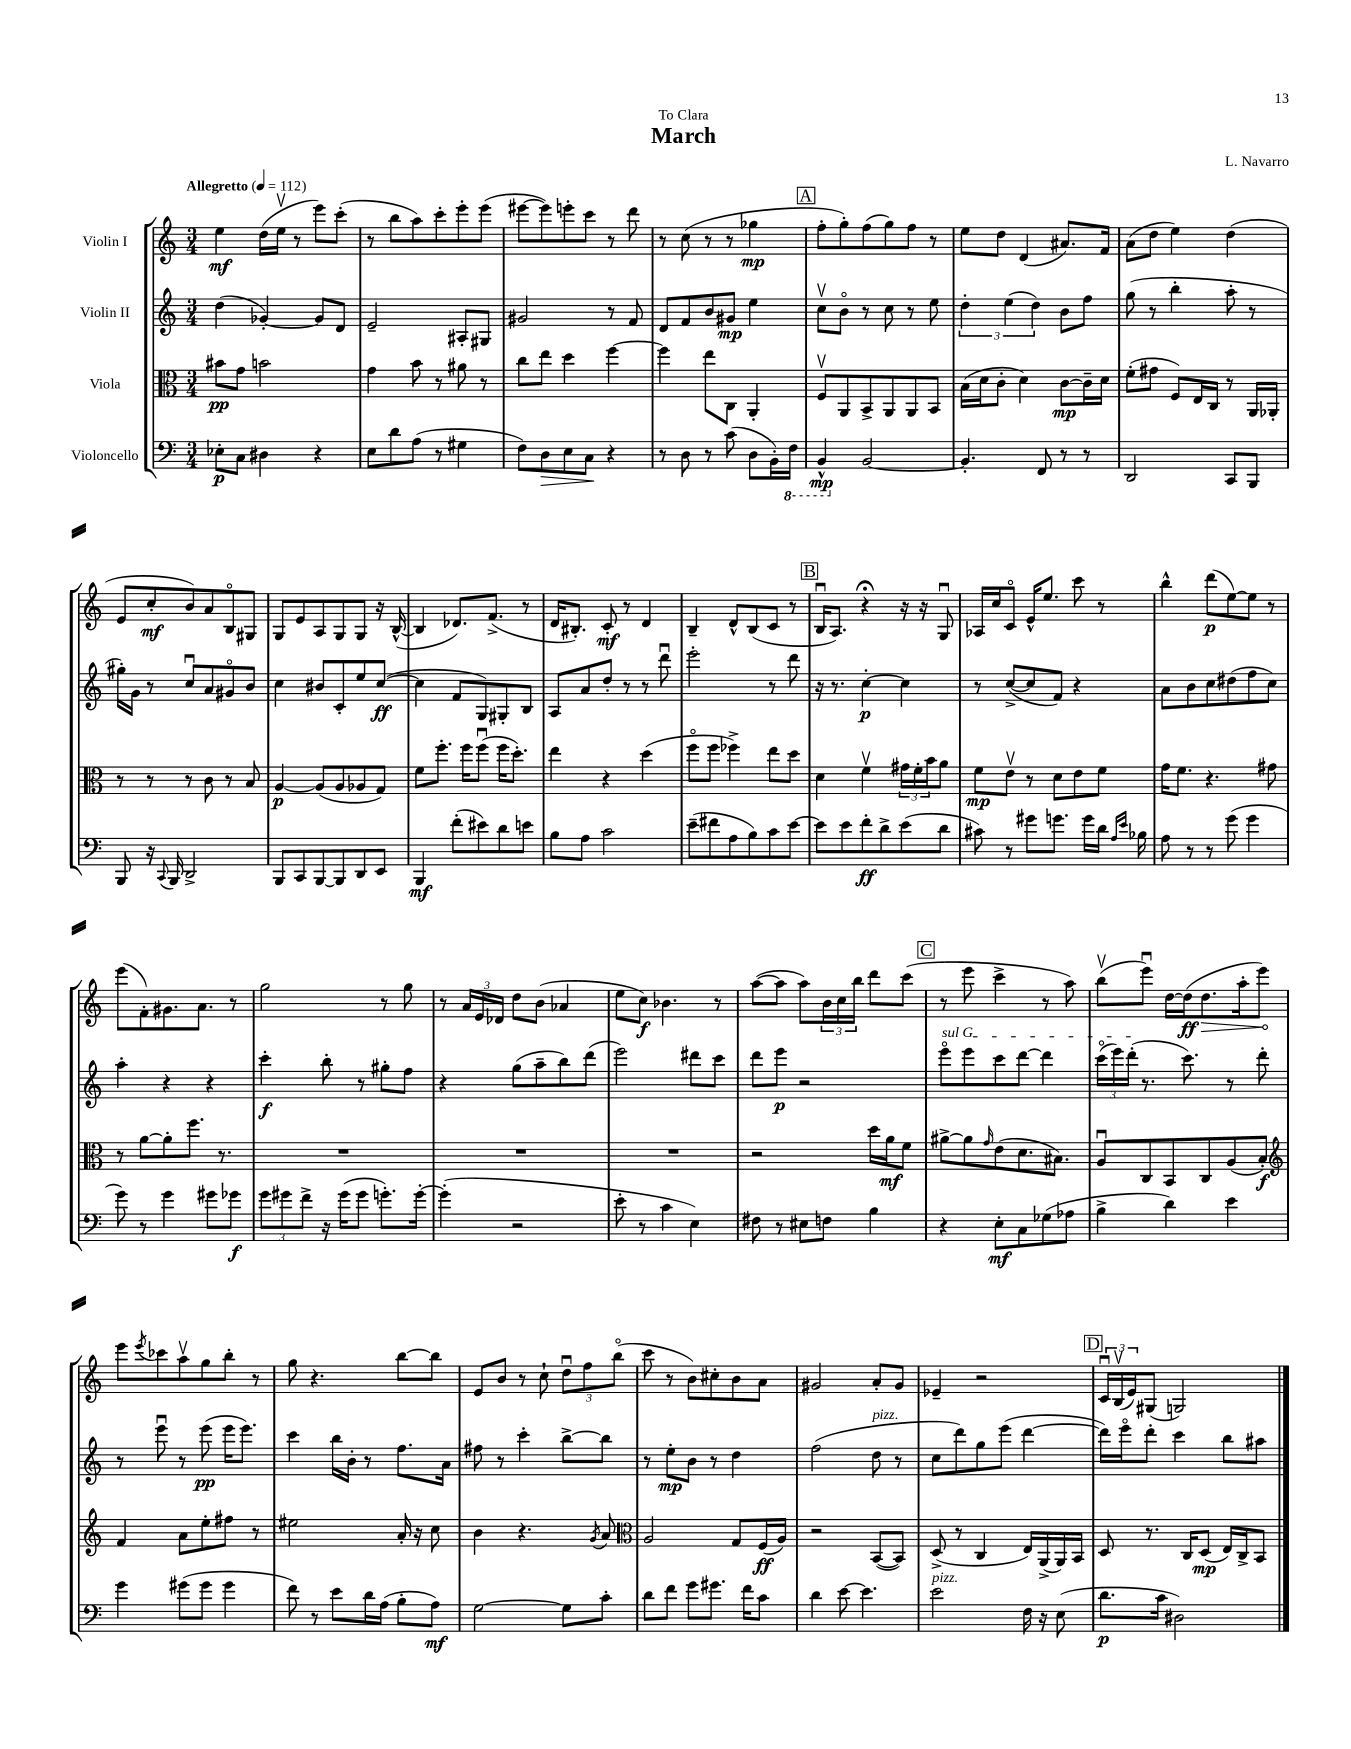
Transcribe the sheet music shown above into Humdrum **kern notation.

**kern	**kern	**kern	**kern
*staff4	*staff3	*staff2	*staff1
*clefF4	*clefC3	*clefG2	*clefG2
*k[]	*k[]	*k[]	*k[]
*M3/4	*M3/4	*M3/4	*M3/4
*MM112	*MM112	*MM112	*MM112
8E-'	8b#	(4dd	4ee
8C	8g	.	.
4D#	2b	[4g-')	(16dd
.	.	.	16eev
.	.	.	8r
4r	.	8g-]	8eee)
.	.	8d	(8ccc'
=	=	=	=
8E	4g	2e~	8r
8d	.	.	8bb
(8A	8b	.	8aa)
8r	8r	.	8ccc'
4G#	8a#	8A#'	8eee'
.	8r	8G#	(8eee
=	=	=	=
8F)	8cc	2g#	[8eee#
8D	8ee	.	8eee#])
8E	4dd	.	8eee'
8C	.	.	8ccc
4r	[4ff	8r	8r
.	.	8f	8ddd
=	=	=	=
8r	4ff]	8d	8r
8D	.	8f	(8cc
8r	8ee	8b	8r
(8c	8C	8g#	8r
8D	4AA'	4ee	4gg-
16BB')	.	.	.
16FF	.	.	.
=	=	=	=
4BBB^^	8Fv	8ccv	8ff'
.	8AA	8bo	8gg')
[2BB	8BB^	8r	(8ff
.	8AA	8cc	8gg)
.	8AA	8r	8ff
.	8BB	8ee	8r
=	=	=	=
4.BB']	(16B	6dd'	8ee
.	16d	.	.
.	8c'	.	8dd
.	.	(6ee	.
.	4d)	.	(4d
.	.	6dd)	.
8FF	.	.	.
8r	[8c	8b	8.a#)
8r	16c~]	8ff	.
.	16d	.	16f
=	=	=	=
2DD	(8f'	(8gg	(8a
.	8g#	8r	8dd
.	8F)	4bb'	4ee)
.	16E	.	.
.	16C	.	.
8CC	8r	8aa'	(4dd
8BBB	16AA	8r	.
.	16AA-'	.	.
=	=	=	=
8BBB	8r	16gg#')	8e
.	.	16g	.
16r	8r	8r	8cc'
8qqCC	.	.	.
16BBB	.	.	.
2DD^	8r	8ccu	8b)
.	8c	8a	8a
.	8r	8g#o	8Bo
.	8B	8b	8G#
=	=	=	=
8BBB	[4A	4cc	8G
8CC	.	.	8e
[8BBB	(8A]	8b#	8A
8BBB]	8A	8c'	8G
8DD	8A-	8ee	8G
8EE	8G)	([8cc	16r
.	.	.	([16B^^
=	=	=	=
4BBB	8f	4cc]	4B]
.	8.ff'	.	.
(8f'	.	8f	8.d-)
.	16ff	.	.
8e#)	(8ffu	8G)	.
.	.	.	(8.f^
8d	16ff	8G#'	.
.	8.dd')	.	.
8e	.	8B	8r
=	=	=	=
8B	4ee	8A	16d
.	.	.	8.B#')
8A	.	8a	.
2c	4r	8dd'	8c'
.	.	8r	8r
.	(4dd	8r	4d
.	.	8dddu	.
=	=	=	=
(8e~	8ffo	2eee'	4B~
8f#	8ff	.	.
8A	4ff-^)	.	8d^^
8B)	.	.	(8B
8c	8ee	8r	8c
[8e	8dd	8ddd	8r
=	=	=	=
8e]	4d	16r	16Bu
.	.	8.r	8.A)
8e	.	.	.
8f'	4fv	[4cc'	4r;
8d^	.	.	.
(8e	24g#	4cc]	16r
.	24f'	.	.
.	.	.	16r
.	24b	.	.
8d	8a	.	8Gu
=	=	=	=
8c#)	8f	8r	16A-
.	.	.	16cc
8r	8ev	([8cc^	8co
8g#	8r	8cc]	16e^^
.	.	.	8.ee
8.g	8d	8f)	.
.	8e	4r	8ccc
16g	.	.	.
16d	8f	.	8r
16qqA	.	.	.
16qqe	.	.	.
16B-	.	.	.
=	=	=	=
8A	16g	8a	4bb^^
.	8.f	.	.
8r	.	8b	.
8r	4.r	8cc	(8ddd
(8g	.	(8dd#	[8ee)
4g	.	8ff	8ee]
.	8g#	8cc)	8r
=	=	=	=
8g)	8r	4aa'	(8eee
8r	[8a	.	8f')
4g	8a']	4r	8.g#
.	8.ff	.	.
.	.	.	8.a
8g#	.	4r	.
.	8.r	.	.
8g-	.	.	8r
=	=	=	=
12g	2.r	4ccc'	2gg
12g#	.	.	.
12f^	.	.	.
16r	.	8bb'	.
(16g#	.	.	.
8g#	.	8r	.
8.g')	.	8gg#'	8r
.	.	8ff	8gg
[16g'	.	.	.
=	=	=	=
(4g']	2.r	4r	8r
.	.	.	24a
.	.	.	24e
.	.	.	24d-
2r	.	(8gg	8dd
.	.	8aa~	(8b
.	.	8bb)	4a-
.	.	(8ddd	.
=	=	=	=
8e'	2.r	2eee)	8ee
8r	.	.	8cc)
4c	.	.	4.b-
4E)	.	8ddd#	.
.	.	8ccc	8r
=	=	=	=
8F#	2r	8ddd	([8aa
8r	.	8eee	8aa]
8E#	.	2r	8aa)
8F	.	.	24b
.	.	.	24cc
.	.	.	24bb
4B	16dd	.	8ddd
.	16a	.	.
.	8f	.	(8ccc
=	=	=	=
4r	[8a#^	8eeeo	8r
.	8a#]	8eee	8eee
.	16qqg	.	.
8E'	(8e	8ccc	4ccc^
8C	8.d	[8ddd	.
(8G-	.	4ddd]	8r
.	8.B#)	.	.
8A-	.	.	8aa)
=	=	=	=
4B^	8Au	(24ccco	(8bbv
.	.	24eee)	.
.	.	(24ddd'	.
.	8C	8.r	8eeeu)
4d)	8BB	.	[16dd
.	.	8.ccc)	(16dd]
.	8C	.	8.dd
4e	(8A	8r	.
.	.	.	16aa'
.	8B')	8ddd'	8eee)
=	=	=	=
*	*clefG2	*	*
4g	4f	8r	8eee
.	.	.	8qeee
.	.	8eeeu	8ccc-
(8g#	8a	8r	8aav
8g#	8ee'	(8eee	8gg
4g#	8ff#	16eee	8bb'
.	.	8.eee)	.
.	8r	.	8r
=	=	=	=
8f)	2ee#	4ccc	8gg
8r	.	.	4.r
8e	.	16bb	.
.	.	16b'	.
16d	.	8r	.
(16A	.	.	.
8B'	16a'	8.ff	[8bb
.	16r	.	.
8A)	8cc	.	8bb]
.	.	16a	.
=	=	=	=
[2G	4b	8ff#	8e
.	.	8r	8b
.	4.r	4ccc'	8r
.	.	.	8cc`
8G]	.	[8bb^	12ddu
.	.	.	12ff
.	8qg	.	.
8c'	8a	8bb]	.
.	.	.	(12bbo
=	=	=	=
*	*clefC3	*	*
8d	2A	8r	8ccc
8f	.	8ee'	8r
8g	.	8b	8b)
8.g#	.	8r	8cc#'
.	8G	4dd	8b
16f	.	.	.
8c	(16F	.	8a
.	16A)	.	.
=	=	=	=
4d	2r	(2ff	2g#
[8e	.	.	.
4.e]	.	.	.
.	([8BB	8dd	8a'
.	8BB])	8r	8g#
=	=	=	=
2e	(8D^	8cc	4e-~
.	8r	8ddd)	.
.	4C	8gg	2r
.	.	(8eee	.
16F	16E)	[4ddd	.
16r	(16AA^	.	.
(8E	16AA)	.	.
.	16BB	.	.
=	=	=	=
8.d	8D	16ddd])	24cu
.	.	.	(24Bv
.	.	16eeeo	.
.	.	.	24e)
.	8.r	8ddd'	(8G#
16c	.	.	.
2D#)	.	4ccc	2G)
.	16C	.	.
.	(8D	.	.
.	16E)	8bb	.
.	16C^	.	.
.	8BB	8aa#	.
==	==	==	==
*-	*-	*-	*-
